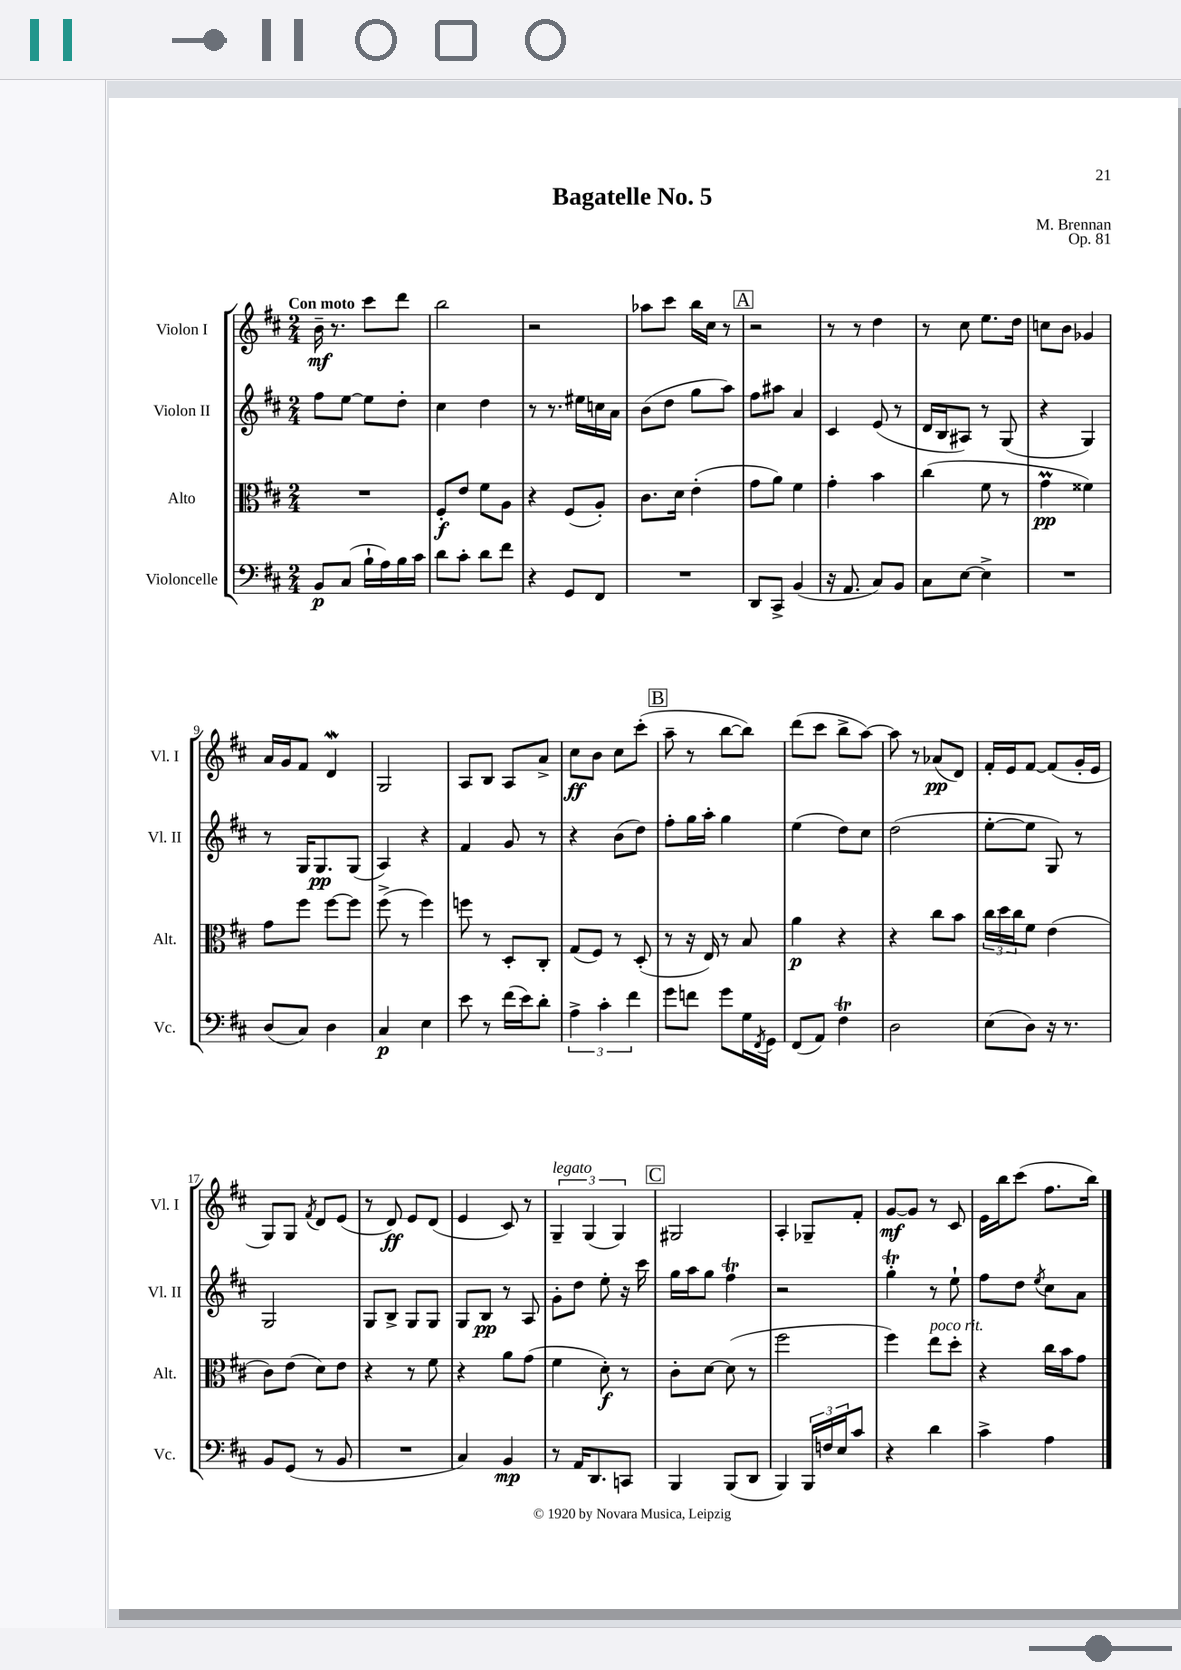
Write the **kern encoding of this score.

**kern	**dynam	**kern	**dynam	**kern	**dynam	**kern	**dynam
*part4	*part4	*part3	*part3	*part2	*part2	*part1	*part1
*staff4	*staff4	*staff3	*staff3	*staff2	*staff2	*staff1	*staff1
*I"Violoncelle	*	*I"Alto	*	*I"Violon II	*	*I"Violon I	*
*I'Vc.	*	*I'Alt.	*	*I'Vl. II	*	*I'Vl. I	*
*clefF4	*	*clefC3	*	*clefG2	*	*clefG2	*
*k[f#c#]	*	*k[f#c#]	*	*k[f#c#]	*	*k[f#c#]	*
*M2/4	*	*M2/4	*	*M2/4	*	*M2/4	*
=1	=1	=1	=1	=1	=1	=1	=1
!	!	!	!	!	!	!LO:TX:a:B:t=Con moto	!
8BB/L	p	2r	.	8ff#\L	.	16b~\	mf
.	.	.	.	.	.	8.r	.
(8C#/J	.	.	.	[8ee\J	.	.	.
16B`\LL	.	.	.	8ee\L]	.	8ccc#\L	.
16A\)	.	.	.	.	.	.	.
16B\	.	.	.	8dd'\J	.	8ddd\J	.
16c#\JJ	.	.	.	.	.	.	.
=2	=2	=2	=2	=2	=2	=2	=2
8d\L	.	8F#'/L	f	4cc#\	.	2bb\	.
8c#'\J	.	8e/J	.	.	.	.	.
8d\L	.	8f#\L	.	4dd\	.	.	.
8f#\J	.	8A\J	.	.	.	.	.
=3	=3	=3	=3	=3	=3	=3	=3
4r	.	4r	.	8r	.	2r	.
.	.	.	.	8.r	.	.	.
8GG/L	.	(8F#/L	.	.	.	.	.
.	.	.	.	16ee#X\LL	.	.	.
8FF#/J	.	8A'/J)	.	16ccn\	.	.	.
.	.	.	.	16a\JJ	.	.	.
=4	=4	=4	=4	=4	=4	=4	=4
2r	.	8.c#\L	.	(8b\L	.	8aa-X\L	.
.	.	.	.	8dd\J	.	8ccc#\J	.
.	.	16d\Jk	.	.	.	.	.
.	.	(4e'\	.	8gg\L	.	16bb\LL	.
.	.	.	.	.	.	16cc#\JJ	.
.	.	.	.	8aa\J)	.	8r	.
!!LO:REH:place=s1:t=A
=5	=5	=5	=5	=5	=5	=5	=5
8DD/L	.	8g\L	.	8ff#\L	.	2r	.
8CC#^/J	.	8a\J)	.	8aa#X\J	.	.	.
(4BB/	.	4f#\	.	4a/	.	.	.
=6	=6	=6	=6	=6	=6	=6	=6
16r	.	4g'\	.	4c#/	.	8r	.
8.AA/	.	.	.	.	.	.	.
.	.	.	.	.	.	8r	.
8C#/L)	.	4b\	.	(8e/	.	4dd\	.
8BB/J	.	.	.	8r	.	.	.
=7	=7	=7	=7	=7	=7	=7	=7
8C#\L	.	(4cc#\	.	16d/LL	.	8r	.
.	.	.	.	16B/J	.	.	.
[8E\J	.	.	.	8A#X/J)	.	8cc#\	.
4E^\]	.	8f#\	.	8r	.	8.ee\L	.
.	.	8r	.	(8G/	.	.	.
.	.	.	.	.	.	16dd\Jk	.
=8	=8	=8	=8	=8	=8	=8	=8
2r	.	4gM\	pp	4r	.	8ccn\L	.
.	.	.	.	.	.	8b\J	.
.	.	4f##X\)	.	4G/)	.	4g-X/	.
!!LO:LB:g=z
=9	=9	=9	=9	=9	=9	=9	=9
(8D/L	.	8g\L	.	8r	.	16a/LL	.
.	.	.	.	.	.	16g/J	.
8C#/J)	.	8ff#\J	.	16G/KL	.	8f#/J	.
.	.	.	.	8.G/	pp	.	.
4D\	.	[8ff#\L	.	.	.	4dw/	.
.	.	8ff#\J]	.	(8G/J	.	.	.
=10	=10	=10	=10	=10	=10	=10	=10
4C#/	p	(8ff#^\	.	4A/)	.	2G/	.
.	.	8r	.	.	.	.	.
4E\	.	4ff#\)	.	4r	.	.	.
=11	=11	=11	=11	=11	=11	=11	=11
8e\	.	8ffn\	.	4f#/	.	8A/L	.
8r	.	8r	.	.	.	8B/J	.
(16f#\LL	.	8D'/L	.	8g/	.	8A/L	.
16e\J)	.	.	.	.	.	.	.
8d'\J	.	8C#'/J	.	8r	.	8a^/J	.
=12	=12	=12	=12	=12	=12	=12	=12
6A^\	.	(8G/L	.	4r	.	8cc#\L	ff
.	.	8F#/J)	.	.	.	8b\J	.
6c#'\	.	.	.	.	.	.	.
.	.	8r	.	(8b\L	.	8cc#\L	.
6f#\	.	.	.	.	.	.	.
.	.	(8D'/	.	8dd\J)	.	(8ccc#'\J	.
!!LO:REH:place=s1:t=B
=13	=13	=13	=13	=13	=13	=13	=13
8g\L	.	8r	.	8ff#'\L	.	8aa~\	.
8fn\J	.	16r	.	16gg\L	.	8r	.
.	.	16E/)	.	16aa'\JJ	.	.	.
8g\L	.	8r	.	4gg\	.	[8bb\L	.
16G\L	.	8B/	.	.	.	8bb\J])	.
8qFF#/	.	.	.	.	.	.	.
16GG\JJ	.	.	.	.	.	.	.
=14	=14	=14	=14	=14	=14	=14	=14
(8FF#/L	.	4a\	p	(4ee\	.	(8ddd\L	.
8AA/J)	.	.	.	.	.	8ccc#\J	.
4F#t\	.	4r	.	8dd\L)	.	8bb^\L	.
.	.	.	.	8cc#\J	.	[8aa\J)	.
=15	=15	=15	=15	=15	=15	=15	=15
2D\	.	4r	.	(2dd\	.	8aa\]	.
.	.	.	.	.	.	8r	.
.	.	8cc#\L	.	.	.	(8a-X/L	pp
.	.	8b\J	.	.	.	8d/J)	.
=16	=16	=16	=16	=16	=16	=16	=16
(8E\L	.	24cc#\LL	.	[8ee'\L	.	16f#'/LL	.
.	.	24dd\	.	.	.	.	.
.	.	.	.	.	.	16e/J	.
.	.	24cc#\J	.	.	.	.	.
8D\J)	.	8f#\J	.	8ee\J]	.	[8f#/J	.
16r	.	(4e\	.	8G/)	.	(8f#/L]	.
8.r	.	.	.	.	.	.	.
.	.	.	.	8r	.	16g'/L	.
.	.	.	.	.	.	16e/JJ	.
!!LO:LB:g=z
=17	=17	=17	=17	=17	=17	=17	=17
8BB/L	.	8c#\L)	.	2G/	.	8G/L)	.
(8GG/J	.	(8e\J	.	.	.	8G/J	.
.	.	.	.	.	.	8qf#/	.
8r	.	8d\L)	.	.	.	8d/L	.
8BB/	.	8e\J	.	.	.	(8e/J	.
=18	=18	=18	=18	=18	=18	=18	=18
2r	.	4r	.	8G/L	.	8r	.
.	.	.	.	8B^/J	.	8d/)	ff
.	.	8r	.	8G/L	.	8e/L	.
.	.	8f#\	.	8G/J	.	(8d/J	.
=19	=19	=19	=19	=19	=19	=19	=19
4C#/)	.	4r	.	8G/L	.	4e/	.
.	.	.	.	8B/J	pp	.	.
4BB/	mp	8a\L	.	8r	.	8c#/)	.
.	.	(8g\J	.	8A/	.	8r	.
=20	=20	=20	=20	=20	=20	=20	=20
!	!	!	!	!	!	!LO:TX:a:i:t=legato	!
8r	.	4f#\	.	8g'\L	.	6G~/	.
16AA/KL	.	.	.	8dd\J	.	.	.
.	.	.	.	.	.	(6G/	.
8.DD/	.	.	.	.	.	.	.
.	.	8d'\)	f	8ee'\	.	.	.
.	.	.	.	.	.	6G/)	.
8CCn/J	.	8r	.	16r	.	.	.
.	.	.	.	16ccc#\	.	.	.
!!LO:REH:place=s1:t=C
=21	=21	=21	=21	=21	=21	=21	=21
4BBB/	.	8c#'\L	.	16gg\LL	.	2G#X/	.
.	.	.	.	16aa\J	.	.	.
.	.	[8d\J	.	8gg\J	.	.	.
(8BBB/L	.	(8d\]	.	4ff#t\	.	.	.
8DD/J	.	8r	.	.	.	.	.
=22	=22	=22	=22	=22	=22	=22	=22
4BBB/)	.	2ff#\	.	2r	.	4A'/	.
24BBB/LL	.	.	.	.	.	8G-X~/L	.
24Fn/	.	.	.	.	.	.	.
24E/J	.	.	.	.	.	.	.
8c#/J	.	.	.	.	.	8f#'/J	.
=23	=23	=23	=23	=23	=23	=23	=23
4r	.	4ff#\)	.	4ggT'\	.	[8g/L	mf
.	.	.	.	.	.	8g/J]	.
!	!	!LO:TX:a:i:t=poco rit.	!	!	!	!	!
4d\	.	8ee\L	.	8r	.	8r	.
.	.	8dd'\J	.	8ee`\	.	8c#/	.
=24	=24	=24	=24	=24	=24	=24	=24
4c#^\	.	4r	.	8ff#\L	.	16e\LL	.
.	.	.	.	.	.	16bb\J	.
.	.	.	.	8dd\J	.	(8ccc#\J	.
.	.	.	.	8qee/	.	.	.
4A\	.	16cc#\LL	.	8cc#\L	.	8.ff#\L	.
.	.	16b\J	.	.	.	.	.
.	.	8g\J	.	8a\J	.	.	.
.	.	.	.	.	.	16bb\Jk)	.
==	==	==	==	==	==	==	==
*-	*-	*-	*-	*-	*-	*-	*-
